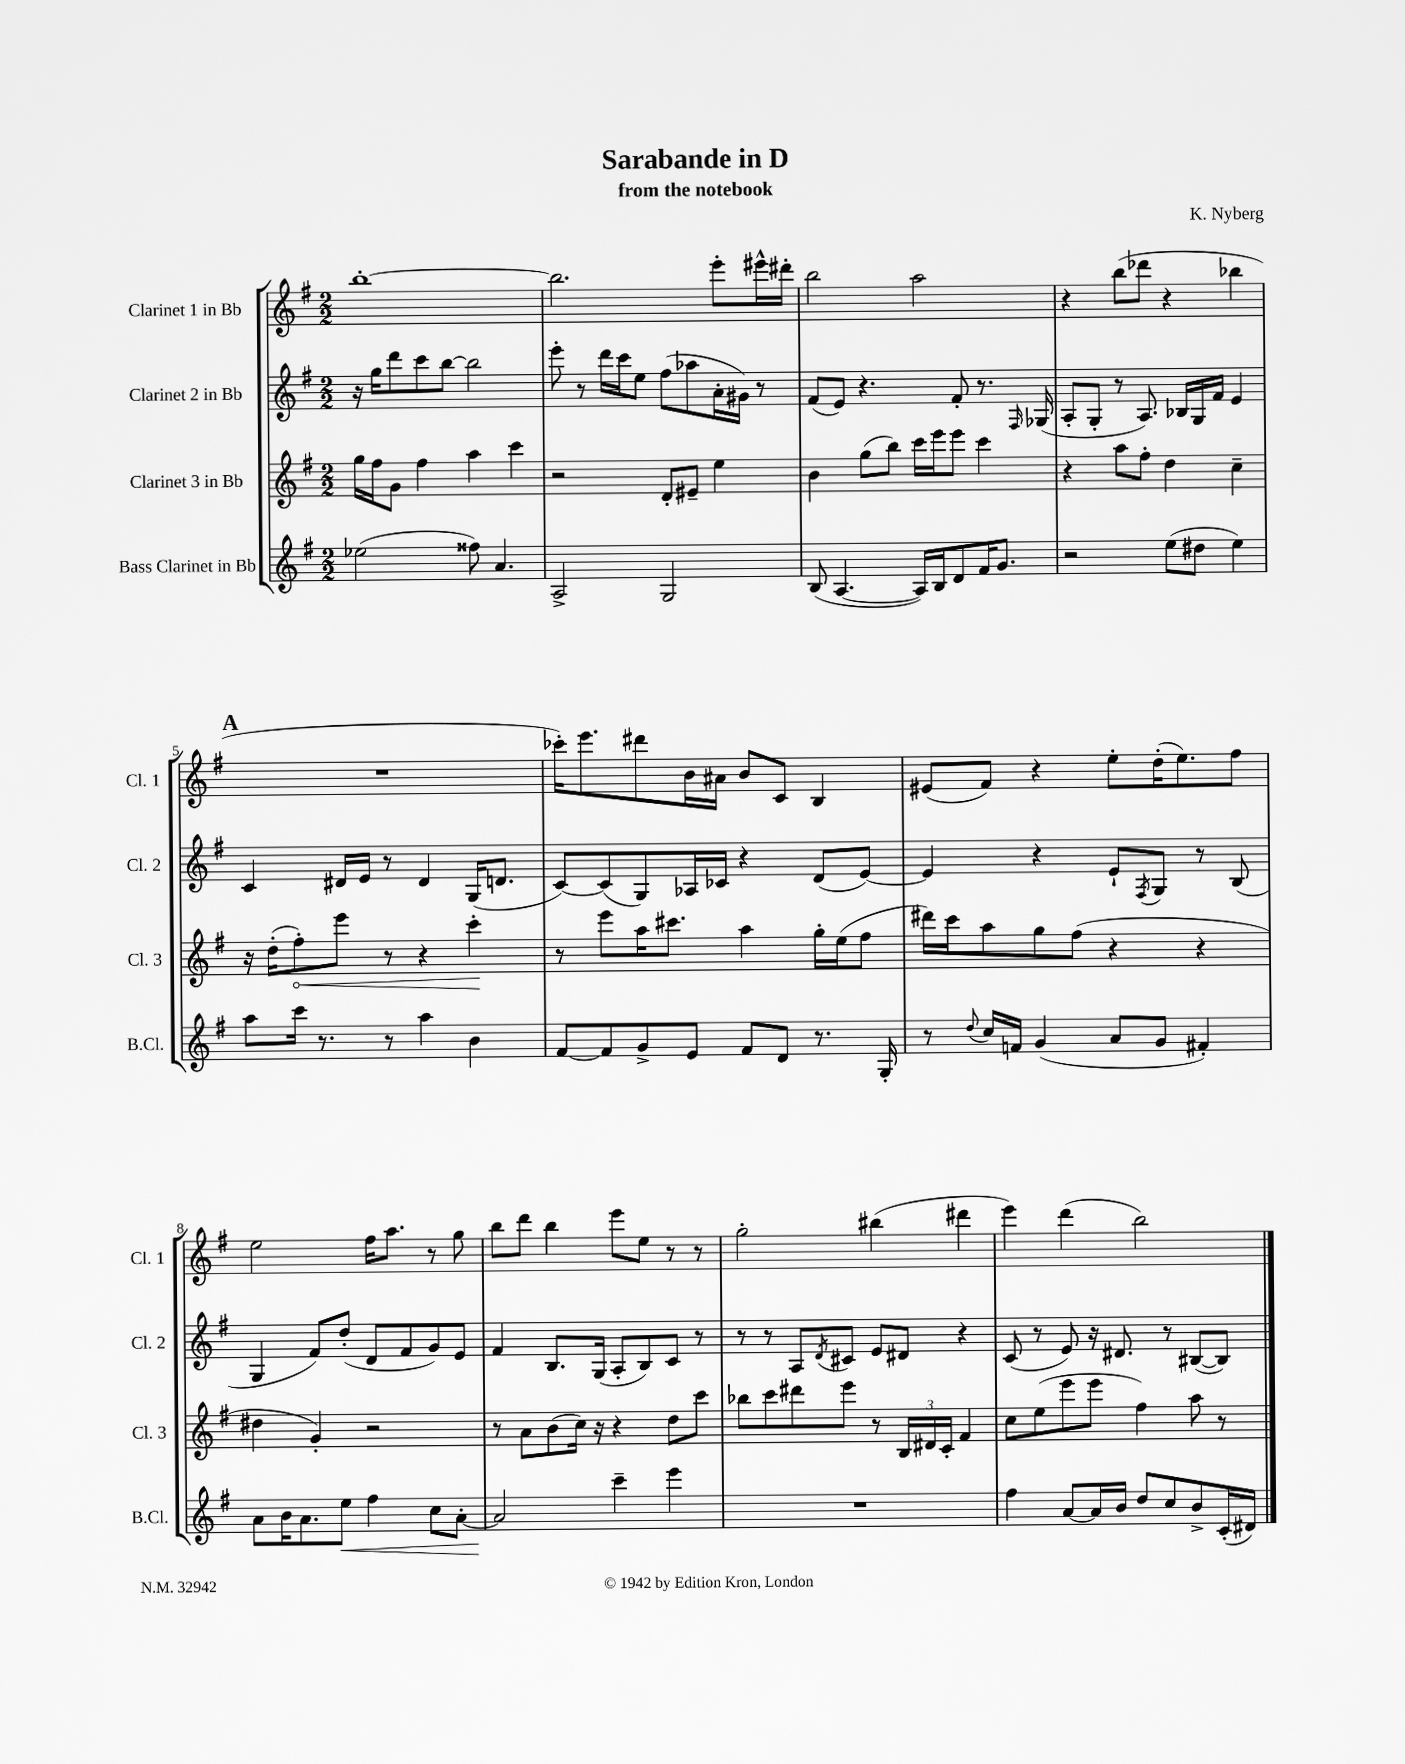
\header { title = "Sarabande in D" composer = "K. Nyberg" subtitle = "from the notebook" }
<<
\new StaffGroup <<
\new Staff = "s0" \with { instrumentName = "Clarinet 1 in Bb" shortInstrumentName = "Cl. 1" } {
    \clef treble \key g \major \numericTimeSignature \time 2/2
    b''1~-. |
    b''2. e'''8-. eis'''16-^ dis'''16-. |
    b''2 a''2 |
    r4 b''8( des'''8 r4 bes''4 |
    \mark \markup { \bold "A" } R1 |
    ces'''16-.) e'''8. dis'''8 b'16 ais'16 b'8 c'8 b4 |
    eis'8( fis'8) r4 e''8-. d''16-.( e''8.) fis''8 |
    e''2 fis''16 a''8. r8 g''8 |
    b''8 d'''8 b''4 e'''8 e''8 r8 r8 |
    g''2-. bis''4( dis'''4 |
    e'''4) d'''4( b''2) \bar "|." |
}
\new Staff = "s1" \with { instrumentName = "Clarinet 2 in Bb" shortInstrumentName = "Cl. 2" } {
    \clef treble \key g \major \numericTimeSignature \time 2/2
    r16 g''16 d'''8 c'''8 b''8~ b''2 |
    e'''8-. r8 d'''16 c'''16 e''8 fis''8( aes''8 a'16-. gis'16) r8 |
    fis'8( e'8) r4. fis'8-. r8. \grace { fis16 } ges16( |
    a8-. g8-. r8 a8.) bes16 g16 fis'16 e'4 |
    \mark \markup { \bold "A" } c'4 dis'16 e'16 r8 dis'4 g16( d'8. |
    c'8~) c'8( g8) aes16 ces'16 r4 d'8( e'8~) |
    e'4 r4 e'8-! \acciaccatura { fis8 } g8 r8 b8( |
    g4 fis'8) d''8-.( d'8 fis'8 g'8) e'8 |
    fis'4 b8. g16( a8-. b8) c'8 r8 |
    r8 r8 a8 \acciaccatura { d'8 } cis'8 e'8 dis'8 r4 |
    c'8( r8 e'8) r16 dis'8. r8 bis8~( bis8) \bar "|." |
}
\new Staff = "s2" \with { instrumentName = "Clarinet 3 in Bb" shortInstrumentName = "Cl. 3" } {
    \clef treble \key g \major \numericTimeSignature \time 2/2
    g''16 fis''16 g'8 fis''4 a''4 c'''4 |
    r2 d'8-. eis'8-- e''4 |
    b'4 g''8( b''8) c'''16 e'''16 e'''8 c'''4 |
    r4 a''8 fis''8-. d''4 c''4-- |
    \mark \markup { \bold "A" } r16 d''16-.( \once \override Hairpin.circled-tip = ##t fis''8-.\<) e'''8 r8 r4 c'''4-.\! |
    r8 e'''8 a''16 cis'''8. a''4 g''16-. e''16( fis''8 |
    dis'''16) c'''16 a''8 g''8 fis''8( r4 r4 |
    dis''4 g'4-.) r2 |
    r8 a'8 b'8( c''16) r16 r4 d''8 c'''8 |
    bes''8 c'''8 dis'''8 e'''8 r8 \tuplet 3/2 { b16 dis'16 c'16-. } fis'4 |
    c''8 e''8( e'''8 e'''8 fis''4) a''8 r8 \bar "|." |
}
\new Staff = "s3" \with { instrumentName = "Bass Clarinet in Bb" shortInstrumentName = "B.Cl." } {
    \clef treble \key g \major \numericTimeSignature \time 2/2
    ees''2( fisis''8) a'4. |
    a2-> g2 |
    b8( a4.~ a16) b16 d'8 fis'16 g'8. |
    r2 e''8( dis''8 e''4) |
    \mark \markup { \bold "A" } a''8 c'''16 r8. r8 a''4 b'4 |
    fis'8~ fis'8 g'8-> e'8 fis'8 d'8 r8. g16-. |
    r8 \appoggiatura { d''8 } c''16 f'16 g'4( a'8 g'8 fis'4-.) |
    a'8 b'16 a'8. e''8\< fis''4 c''8 a'8~-. |
    a'2\! c'''4-- e'''4 |
    R1 |
    fis''4 a'8~ a'16 b'16 d''8 c''8 b'8-> c'16-.( dis'16) \bar "|." |
}
>>
>>
